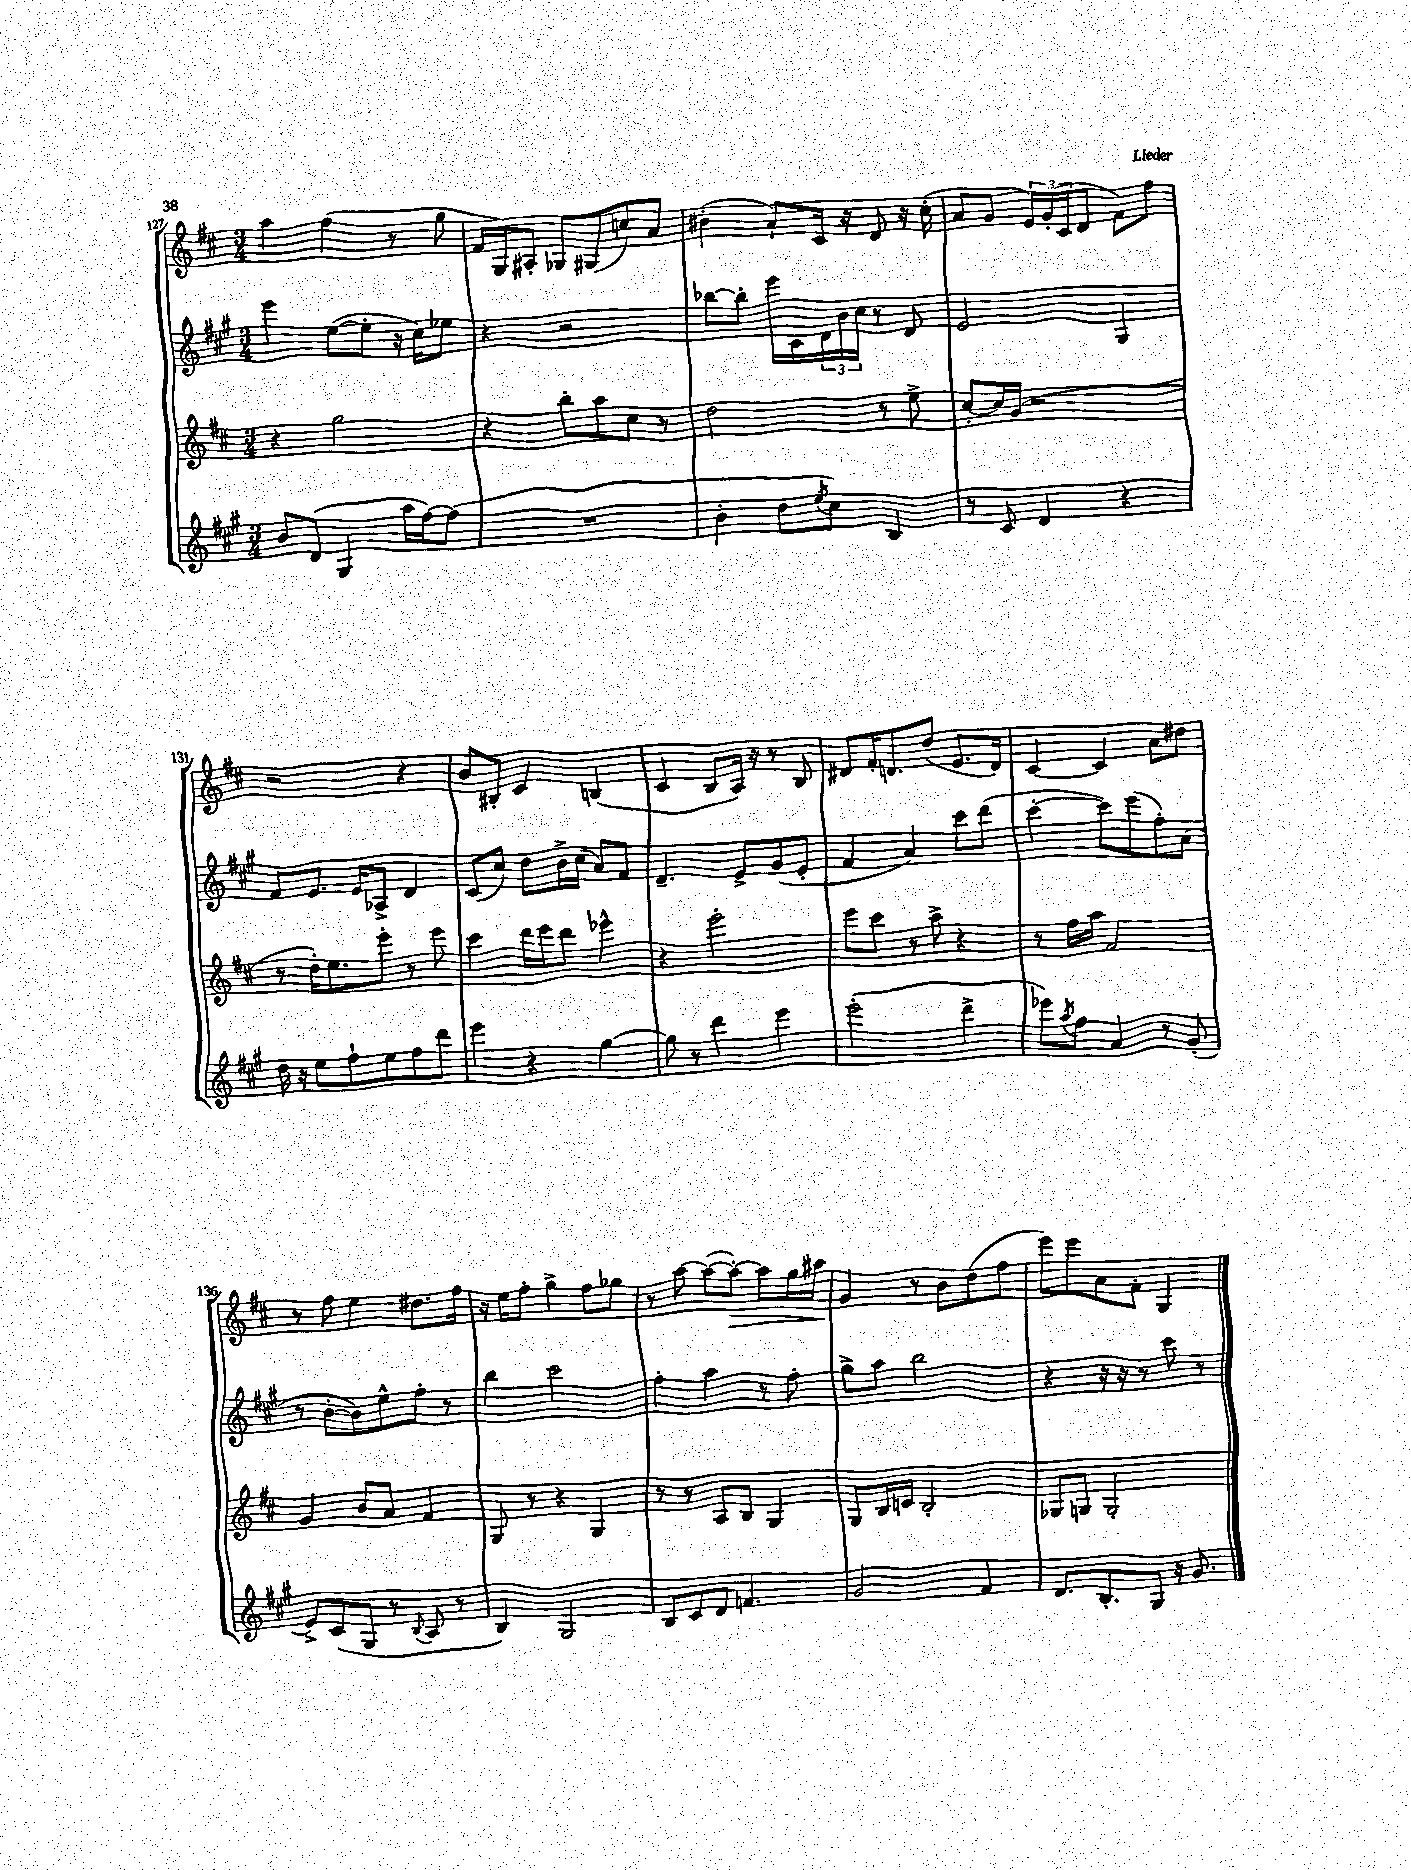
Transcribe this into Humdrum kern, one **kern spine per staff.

**kern	**kern	**kern	**kern
*staff4	*staff3	*staff2	*staff1
*clefG2	*clefG2	*clefG2	*clefG2
*k[f#c#g#]	*k[f#c#]	*k[f#c#g#]	*k[f#c#]
*M3/4	*M3/4	*M3/4	*M3/4
8b	4r	4eee	4aa
(8d	.	.	.
4G#	2gg	([8ee	(4ff#
.	.	8ee']	.
16aa	.	16r	8r
[16ff#)	.	16cc#)	.
(8ff#]	.	8ee-	8gg
=	=	=	=
2.r	4r	4r	16f#
.	.	.	16G)
.	.	.	8A#'
.	8bb'	2r	8G-
.	8aa	.	(8G#
.	8cc#	.	8cc)
.	8r	.	8a
=	=	=	=
4b'	2dd	[8bb-	(4b#'
.	.	8bb-']	.
8dd	.	16eee	8a`)
.	.	16c#	.
8qee	.	.	.
8cc#)	.	24d	16c#
.	.	24b	.
.	.	.	16r
.	.	24cc#	.
4B	8r	8r	8d
.	8ee^	8d	16r
.	.	.	(16cc#'
=	=	=	=
8r	[8cc#'	2e	8a
8c#	16cc#]	.	8g
.	(16g	.	.
4d	2r	.	24e)
.	.	.	(24g'
.	.	.	24c#
.	.	.	8d
4r	.	4G#	8f#)
.	.	.	8ff#
=	=	=	=
16dd	8r	8f#	2r
16r	.	.	.
8ee	16dd')	8.e	.
.	8.ee	.	.
8ff#`	.	.	.
.	.	16e	.
8ee	8eee'	8A-^	.
8ff#	8r	4d	4r
8ddd	8eee	.	.
=	=	=	=
4eee	4ccc#	(8c#	8b
.	.	8cc#)	8B#'
4r	16ddd	8dd	4c#
.	16eee	.	.
.	8ddd	16b^	.
.	.	(16cc#	.
[4gg#	4eee-^^	8a)	(4B
.	.	8f#	.
=	=	=	=
8gg#]	4r	4.d~	4c#
8r	.	.	.
4ddd	2eee'	.	8B
.	.	8e^	16A)
.	.	.	16r
4eee	.	(8g#	8r
.	.	8e'	8B
=	=	=	=
(2eee'	8eee	4f#	8d#
.	8ccc#	.	16f#'
.	.	.	8.d
.	8r	4a)	.
.	8aa^	.	(8dd
4ddd^	4r	8ccc#	8.e
.	.	(8ddd	.
.	.	.	16d)
=	=	=	=
8eee-)	8r	[4ccc#'	[4c#
8qaa	.	.	.
8ff#	16ff#	.	.
.	16aa	.	.
4a	2f#	8ccc#])	4c#]
.	.	(8eee	.
8r	.	8ff#')	8a
(8g#'	.	(8a	8dd#
=	=	=	=
8e^)	4g	8r	8r
(8c#	.	[8b'	8ff#
8G#	8b	8b])	4ee
8r	8a	8ee^^	.
8qqB	.	.	.
8A	4f#	8ff#'	8.dd#
8r	.	8r	.
.	.	.	16ff#
=	=	=	=
4B)	8G	4bb	16r
.	.	.	16ee
.	8r	.	8ff#'
2G#	4r	2ccc#	4gg^
.	4G	.	8ff#
.	.	.	8gg-
=	=	=	=
8B	8r	4ff#'	8r
8c#	8r	.	[8aa
8d	8A	4aa	(8aa_
4.f	8B	.	8aa'_)
.	4G	8r	8aa]
.	.	8ff#'	16gg
.	.	.	16aa#
=	=	=	=
2g#	8G	8gg#^	4g
.	16B	8aa	.
.	16c	.	.
.	2B'	2bb	8r
.	.	.	8b
4f#	.	.	(8dd
.	.	.	8ff#
=	=	=	=
8.d	8G-	4r	8eee)
.	8G	.	8eee
8.B'	.	.	.
.	2G'	16r	8a
.	.	16r	.
8G#	.	8r	8f#'
16r	.	8ccc#	4G
8.g#	.	.	.
.	.	8r	.
==	==	==	==
*-	*-	*-	*-
